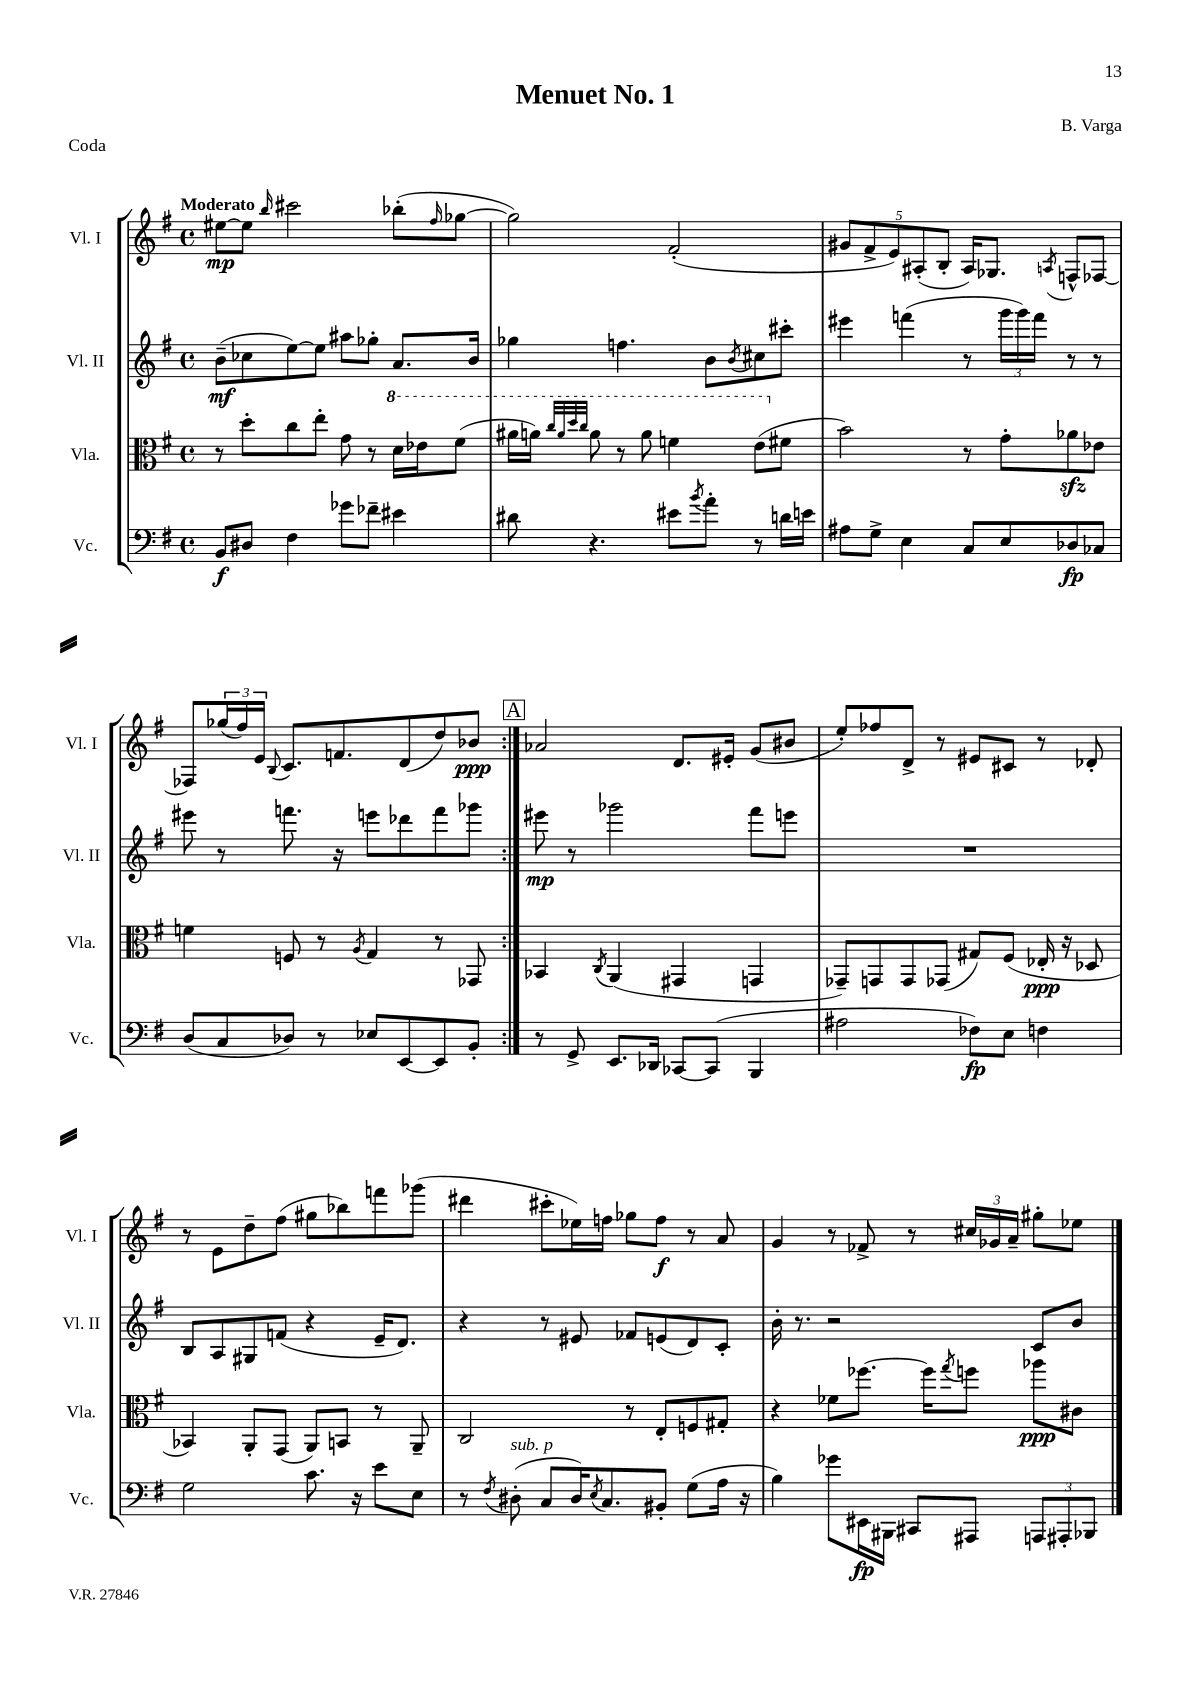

**kern	**kern	**kern	**kern
*staff4	*staff3	*staff2	*staff1
*clefF4	*clefC3	*clefG2	*clefG2
*k[f#]	*k[f#]	*k[f#]	*k[f#]
*M4/4	*M4/4	*M4/4	*M4/4
*met(c)	*met(c)	*met(c)	*met(c)
8BB	8r	(8b~	[8ee#
8D#	8dd'	8cc-	8ee#]
.	.	.	16qqbb
4F#	8cc	[8ee)	2ccc#
.	8ee'	8ee]	.
8g-	8g	8aa#	.
8f-~	8r	8gg-'	.
4e#	16dd	8.a	(8bb-'
.	16ee-	.	.
.	.	.	16qqff#
.	(8ff#	.	[8gg-
.	.	16b	.
=	=	=	=
8d#	16aa#	4gg-	2gg-])
.	16aa)	.	.
.	32qqccc	.	.
.	32qqaa	.	.
.	32qqddd	.	.
.	32qqccc	.	.
4.r	8aa	.	.
.	8r	4.ff	.
.	8aa	.	.
8e#	4ff	.	(2f#'
8qb	.	.	.
8a'	.	8b	.
.	.	8qb	.
8r	(8ee	8cc#	.
16d	8f#	8ccc#'	.
16e	.	.	.
=	=	=	=
8A#	2b)	4eee#	10g#
.	.	.	10f#^
8G^	.	.	.
.	.	.	10e)
4E	.	(4fff	.
.	.	.	(10A#'
.	.	.	10B'
8C	8r	8r	16A#)
.	.	.	8.G-
8E	8g'	24ggg	.
.	.	24ggg)	.
.	.	24fff	.
.	.	.	8qA
8D-	8a-	8r	8F^^
8C-	8e-	8r	[8F-
=	=	=	=
(8D	4f	8eee#	8F-]
8C	.	8r	(24gg-
.	.	.	24ff#)
.	.	.	24e
.	.	.	8qqB
8D-)	8F	8.fff	8.c
8r	8r	.	.
.	.	16r	8.f
.	8qA	.	.
8E-	4G	8eee	.
[8EE	.	8ddd-	(8d
8EE]	8r	8fff	8dd)
8BB'	8GG-	8ggg-	8b-
=:|!	=:|!	=:|!	=:|!
8r	4BB-	8eee#	2a-
8GG^	.	8r	.
.	8qC	.	.
8.EE	(4AA	2ggg-	.
16DD-	.	.	.
[8CC-	4GG#	.	8.d
(8CC-]	.	.	.
.	.	.	16e#'
4BBB	4GG	8fff#	(8g
.	.	8eee	8b#
=	=	=	=
2A#	8GG-~)	1r	8ee')
.	8GG	.	8ff-
.	8GG	.	8d^
.	(8GG-	.	8r
8F-)	8G#)	.	8e#
8E	(8F#	.	8c#
4F	16E-'	.	8r
.	16r	.	.
.	8D-	.	8d-'
=	=	=	=
2G	4BB-)	8B	8r
.	.	8A	8e
.	8AA'	8G#	8dd~
.	(8GG	(8f	(8ff#
8.c	8AA)	4r	8gg#
.	8BB	.	8bb-)
16r	.	.	.
8e	8r	16e~	8fff
.	.	8.d)	.
8E	8AA~	.	(8ggg-
=	=	=	=
8r	2C	4r	4ddd#
8qF#	.	.	.
(8D#'	.	.	.
8C	.	8r	8ccc#'
16D#)	.	8e#	16ee-)
8qE	.	.	.
8.C	.	.	16ff
.	8r	8f-	8gg-
8BB#'	8E'	(8e	8ff
(8G	8F	8d)	8r
16A	8G#'	8c'	8a
16r	.	.	.
=	=	=	=
4B)	4r	16b'	4g
.	.	8.r	.
8g-	8f-	2r	8r
16EE#	[8.ff-	.	8f-^
16BBB#	.	.	.
8CC#	.	.	8r
.	16ff-]	.	.
.	8qgg	.	.
8AAA#	8ff	.	24cc#
.	.	.	24g-
.	.	.	24a~
12AAA	8aa-	8c	8gg#'
12AAA#'	.	.	.
.	8c#	8b	8ee-
12BBB-	.	.	.
==	==	==	==
*-	*-	*-	*-
